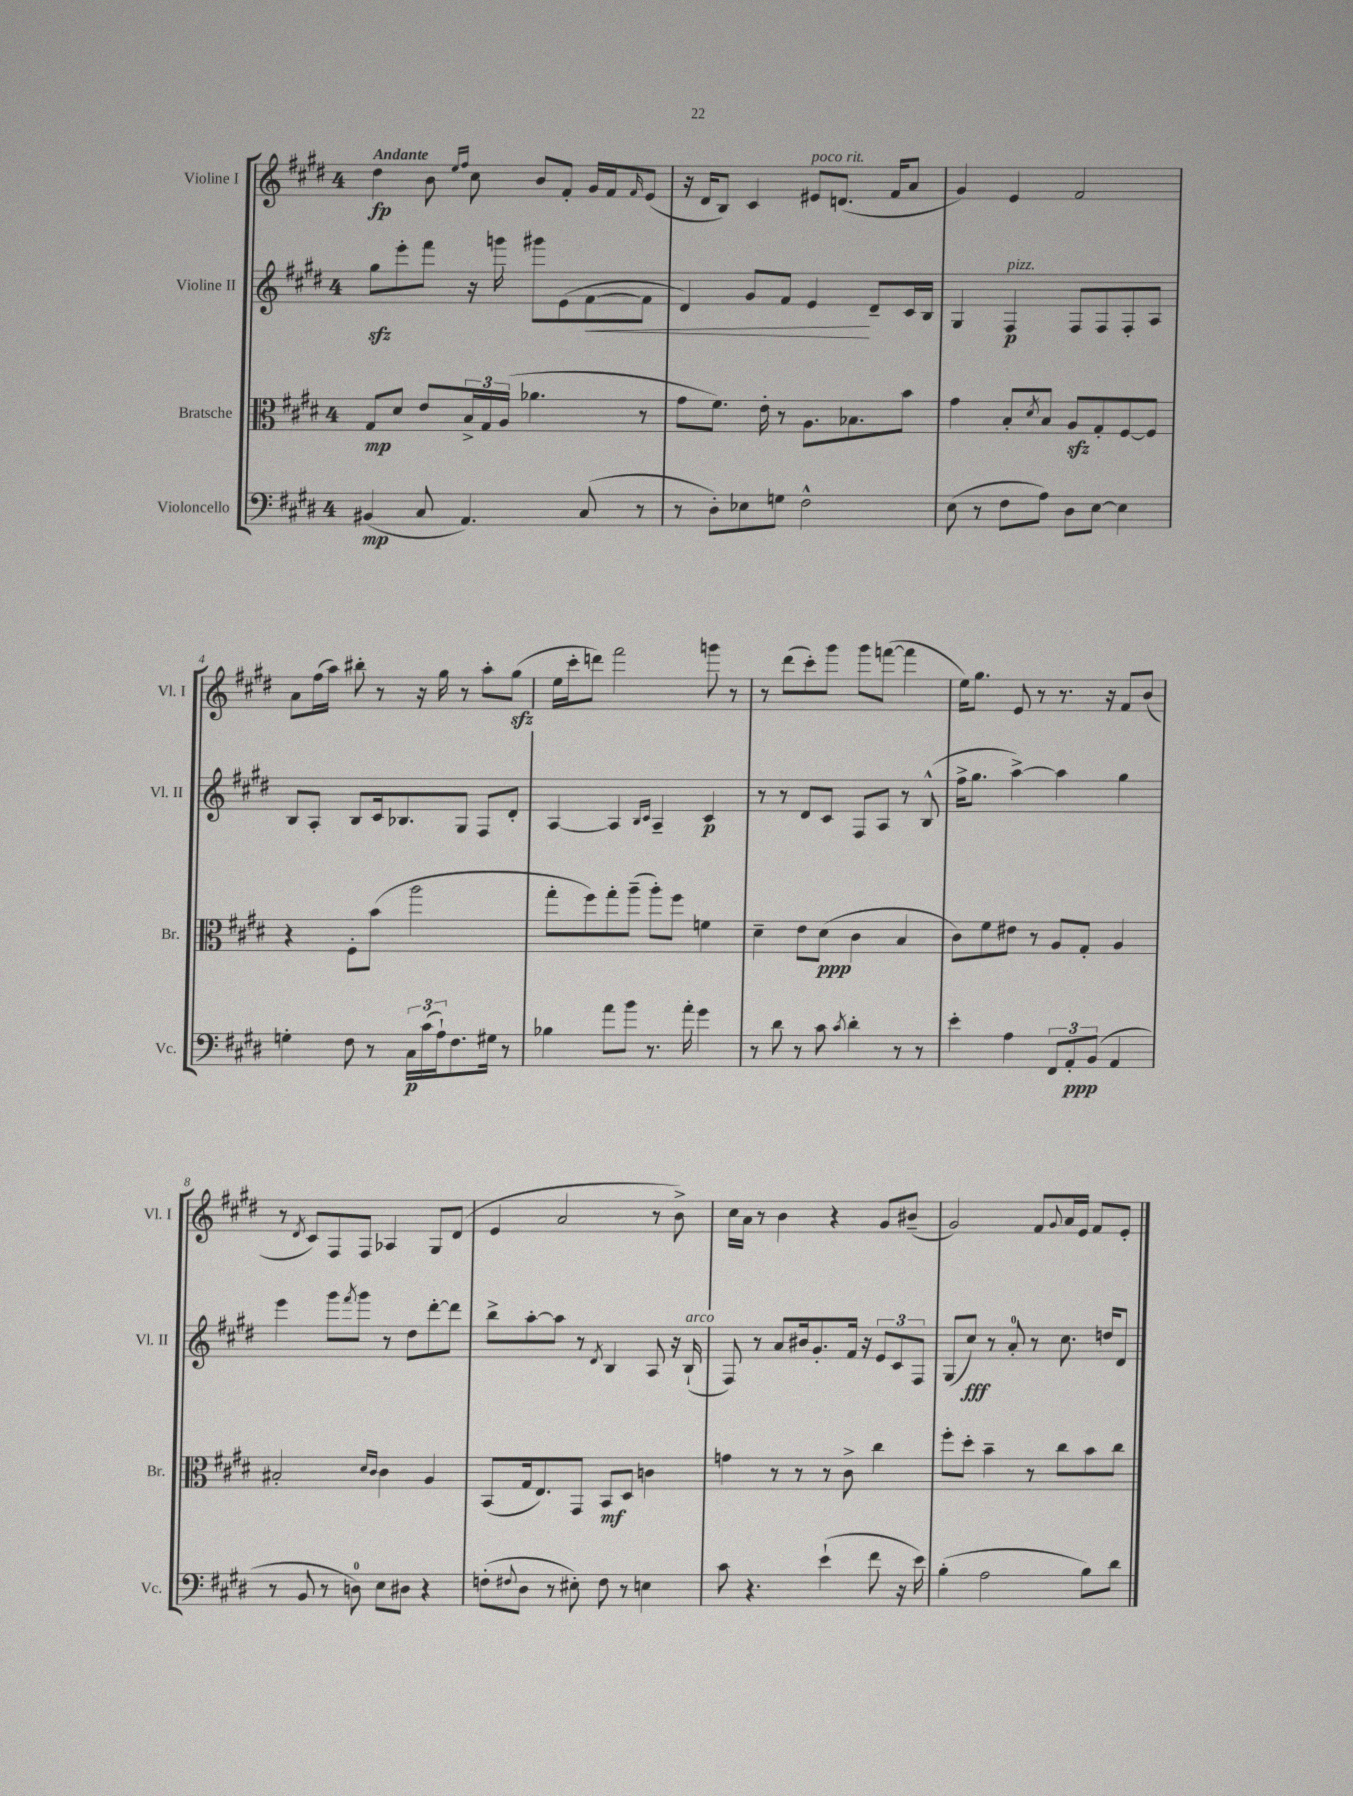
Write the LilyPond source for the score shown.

<<
\new StaffGroup <<
\new Staff = "s0" \with { instrumentName = "Violine I" shortInstrumentName = "Vl. I" } {
    \clef treble \key e \major \once \override Staff.TimeSignature.style = #'single-digit \time 4/4 \tempo "Andante"
    dis''4\fp b'8 \grace { e''16 fis''16 } cis''8 b'8 fis'8-. gis'16 fis'16 \grace { fis'16 } e'8( |
    r16 dis'16 b8) cis'4 eis'8^\markup { \italic "poco rit." } d'8.( fis'16 a'8 |
    gis'4) e'4 fis'2 |
    a'8 fis''16( a''16) bis''8-. r8 r16 gis''16 r8 a''8-. gis''8\sfz( |
    e''16 cis'''16-. d'''8) fis'''2 g'''8 r8 |
    r8 dis'''8( cis'''8-.) gis'''8 gis'''8 f'''8~( f'''4 |
    e''16) gis''8. e'8 r8 r8. r16 fis'8 b'8( |
    r8 \acciaccatura { dis'8 } cis'8) fis8 fis8 aes4 gis8 dis'8( |
    e'4 a'2 r8 b'8->) |
    cis''16 a'16 r8 b'4 r4 gis'8 bis'8--( |
    gis'2) fis'8 \appoggiatura { gis'8 } a'16 e'16 fis'8 e'8-. \bar "|." |
}
\new Staff = "s1" \with { instrumentName = "Violine II" shortInstrumentName = "Vl. II" } {
    \clef treble \key e \major \once \override Staff.TimeSignature.style = #'single-digit \time 4/4
    gis''8\sfz e'''8-. fis'''8 r16 g'''16 gis'''8 e'8( fis'8~\< fis'8 |
    dis'4) gis'8 fis'8 e'4\! dis'8-- cis'16 b16 |
    gis4 fis4\p^\markup { \italic "pizz." } fis8 fis8 fis8-. a8 |
    b8 a8-. b8 cis'16 bes8. gis8 fis8 dis'8-. |
    a4~ a4 \grace { b16 cis'16 } a4-- cis'4\p |
    r8 r8 dis'8 cis'8 fis8 a8 r8 b8-^( |
    fis''16-> gis''8. a''4~->) a''4 gis''4 |
    e'''4 gis'''8 \acciaccatura { fis'''8 } gis'''8 r8 dis''8 dis'''8~-. dis'''8 |
    b''8-> a''8~-. a''8 r8 \acciaccatura { dis'8 } b4 a8 r16 b16-!^\markup { \italic "arco" }( |
    fis8) r8 a'8 bis'16 gis'8.-. fis'16 r16 \tuplet 3/2 { e'8 cis'8 fis8 } |
    gis8( cis''8\fff) r8 a'8-0-. r8 cis''8. d''16 dis'8 \bar "|." |
}
\new Staff = "s2" \with { instrumentName = "Bratsche" shortInstrumentName = "Br." } {
    \clef alto \key e \major \once \override Staff.TimeSignature.style = #'single-digit \time 4/4
    gis8\mp dis'8 e'8 \tuplet 3/2 { b16-> gis16 a16( } aes'4. r8 |
    gis'8 fis'8.) e'16-. r8 a8. bes8. b'8 |
    gis'4 b8-. \acciaccatura { dis'8 } b8 a8\sfz gis8-. fis8~ fis8 |
    r4 fis8-. b'8( a''2 |
    gis''8-. fis''8) gis''8-. a''8--( a''8-.) fis''8 f'4 |
    dis'4-- e'8 dis'8\ppp( cis'4 b4 |
    cis'8) fis'8 eis'8 r8 a8 gis8-. a4 |
    bis2-. \grace { dis'16 cis'16 } cis'4 a4 |
    b,8( gis16 e8.) gis,8 b,8\mf dis8 c'4 |
    g'4 r8 r8 r8 cis'8-> cis''4 |
    fis''8-. dis''8-. b'4-- r8 cis''8 b'8 cis''8 \bar "|." |
}
\new Staff = "s3" \with { instrumentName = "Violoncello" shortInstrumentName = "Vc." } {
    \clef bass \key e \major \once \override Staff.TimeSignature.style = #'single-digit \time 4/4
    bis,4\mp( cis8 a,4.) cis8( r8 |
    r8 dis8-.) ees8 g8 fis2-^ |
    e8( r8 fis8 a8) dis8 e8~ e4 |
    g4-. fis8 r8 \tuplet 3/2 { cis16\p cis'16( a16-!) } fis8. gis16 r8 |
    bes4 a'8 b'8 r8. a'16-. gis'4 |
    r8 dis'8 r8 cis'8 \acciaccatura { cis'8 } dis'4-. r8 r8 |
    e'4-. a4 \tuplet 3/2 { fis,8 a,8-.\ppp b,8( } a,4 |
    r8 b,8 r8 d8-0) e8 dis8 r4 |
    f8-.( \appoggiatura { fis8 } dis8 r8 eis8-.) fis8 r8 e4 |
    cis'8 r4. e'4-!( fis'8 r16 e'16) |
    b4-.( a2 b8) dis'8 \bar "|." |
}
>>
>>
